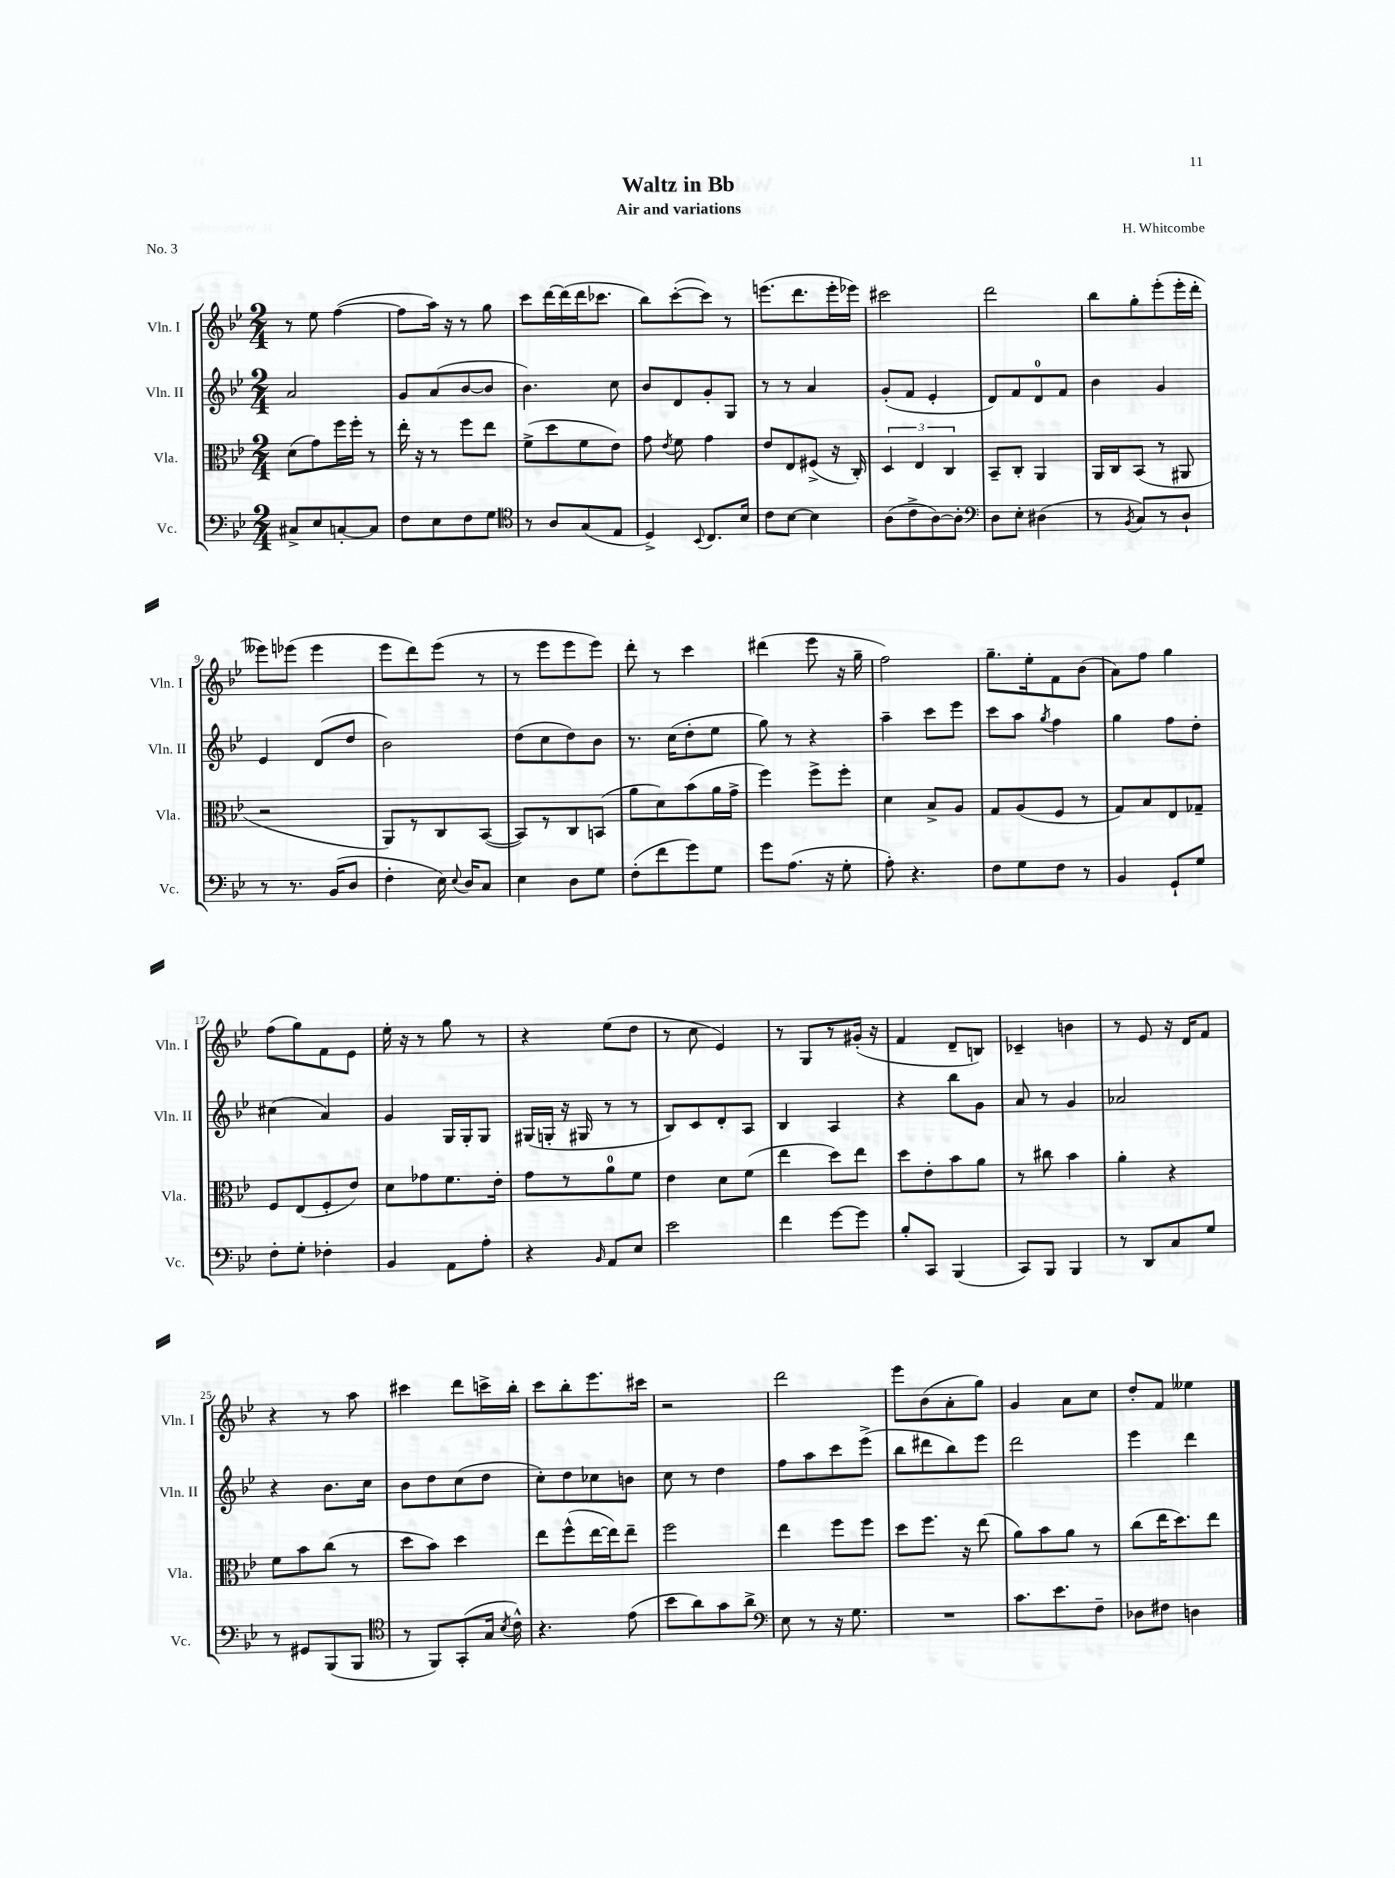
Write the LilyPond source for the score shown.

\header { title = "Waltz in Bb" composer = "H. Whitcombe" subtitle = "Air and variations" piece = "No. 3" }
<<
\new StaffGroup <<
\new Staff = "s0" \with { instrumentName = "Vln. I" shortInstrumentName = "Vln. I" } {
    \clef treble \key bes \major \numericTimeSignature \time 2/4
    \autoBeamOff r8 ees''8 f''4~( |
    f''8[ a''16]) r16 r8 g''8 |
    c'''8[ d'''16~ d'''16( d'''16 ces'''8.] |
    bes''8[) c'''8~-.( c'''8]) r8 |
    e'''8.[( d'''8. e'''16-. ees'''16]) |
    cis'''2 |
    d'''2 |
    bes''8[ g''8-. ees'''8-.( ees'''16-. d'''16]-. |
    eeses'''8[) ees'''8]( ees'''4 |
    ees'''8[ d'''8) ees'''8]( r8 |
    r8 ees'''8[ ees'''8 ees'''8]) |
    d'''8-. r8 c'''4 |
    dis'''4( ees'''8 r16 g''16-- |
    f''2) |
    g''8.[-- ees''16-. f'8 bes'8]( |
    a'8[) f''8] g''4 |
    f''8[( g''8) f'8 ees'8] |
    ees''16-. r16 r8 g''8 r8 |
    r4 ees''8[( d''8] |
    r8 c''8 ees'4) |
    r8 g8[ r8 gis'16]-.( r16 |
    f'4 d'8[-- b8]) |
    ces'4-- b'4 |
    r8 ees'8 r16 d'16[ f'8] |
    r4 r8 a''8 |
    cis'''4 d'''8[ c'''16-> bes''16]-. |
    c'''8[ bes''8-. ees'''8. cis'''16] |
    r2 |
    d'''2 |
    ees'''8[ bes'8( a'8-. g''8]) |
    g'4 a'8[ c''8] |
    d''8[-. f'8] eeses''4 \bar "|." |
}
\new Staff = "s1" \with { instrumentName = "Vln. II" shortInstrumentName = "Vln. II" } {
    \clef treble \key bes \major \numericTimeSignature \time 2/4
    \autoBeamOff a'2 |
    g'8[ a'8( bes'8~ bes'8] |
    bes'4.) c''8 |
    bes'8[ d'8 g'8-. g8] |
    r8 r8 a'4 |
    g'8[-.( f'8] ees'4-. |
    d'8[) f'8 d'8-0 f'8] |
    bes'4 g'4 |
    ees'4 d'8[( d''8] |
    bes'2) |
    d''8[( c''8 d''8) bes'8] |
    r8. c''16[( d''8-. ees''8] |
    g''8) r8 r4 |
    a''4-- c'''8[ ees'''8] |
    c'''8[ a''8] \acciaccatura { g''8 } f''4 |
    g''4 f''8[ d''8]-. |
    cis''4( a'4) |
    g'4 g16[ g16-. g8] |
    gis16[( g16]-. r16 gis16 r8 r8 |
    bes8[) c'8 d'8-. a8] |
    bes4 a4 |
    r4 bes''8[ g'8] |
    a'8 r8 g'4 |
    aes'2 |
    r4 bes'8.[ c''16] |
    bes'8[ d''8 c''8( d''8] |
    c''8[-.) d''8 ces''8 b'8] |
    c''8 r8 d''4 |
    f''8[ a''8 c'''8 ees'''8]->( |
    bes''8[ dis'''8 bes''8) ees'''8] |
    d'''2 |
    ees'''4 d'''4 \bar "|." |
}
\new Staff = "s2" \with { instrumentName = "Vla." shortInstrumentName = "Vla." } {
    \clef alto \key bes \major \numericTimeSignature \time 2/4
    \autoBeamOff d'8[( g'8) f''16 f''16]-. r8 |
    ees''16-. r16 r8 f''8[ ees''8] |
    f'8[->( d''8 f'8 ees'8]) |
    g'8 \acciaccatura { ees'8 } f'8 g'4 |
    ees'8[ ees8 fis8]->( r16 c16-.) |
    \tuplet 3/2 { d4 ees4 c4 } |
    bes,8[-- c8]-. a,4 |
    a,16[ c16 bes,8]( r8 ais,8 |
    r2 |
    a,8[) r8 c8 bes,8]~( |
    bes,8[) r8 c8 b,8]( |
    a'8[ d'8) bes'8( a'16 g'16]-> |
    f''4) f''8[-> f''8]-. |
    d'4 bes8[-> a8] |
    g8[ a8( f8] r8 |
    g8[) bes8 ees8 ges8]-- |
    f8[ ees8( f8-. ees'8]) |
    d'8[ ges'8 f'8. ees'16]-. |
    g'8[ r8 a'8-0 f'8] |
    ees'4 d'8[ f'8]( |
    ees''4 d''8[) ees''8] |
    d''8[ ees'8-. bes'8 a'8] |
    r8 cis''8 bes'4 |
    a'4-. r4 |
    f'8[ bes'8 c''8]( r8 |
    d''8[ bes'8]) d''4 |
    ees''8[ f''8-^( ees''16~ ees''16) ees''8]-- |
    f''2 |
    ees''4 f''8[ f''8] |
    d''8[ f''8.] r16 ees''8( |
    a'8[) bes'8 a'8] r8 |
    c''8[( ees''16 d''8.) ees''8] \bar "|." |
}
\new Staff = "s3" \with { instrumentName = "Vc." shortInstrumentName = "Vc." } {
    \clef bass \key bes \major \numericTimeSignature \time 2/4
    \autoBeamOff cis8[-> ees8 c8~-. c8] |
    f8[ ees8 f8 g8] |
    \clef tenor r8 a8[ g8( ees8] |
    d4->) \appoggiatura { bes,8 } c8.[ bes16] |
    c'8[ bes8]~ bes4 |
    a8[( c'8-> a8~) a8]-. |
    \clef bass d8[ ees8]-. dis4( |
    r8 \acciaccatura { bes,8 } c8[) r8 d8]-! |
    r8 r8. bes,16[( d8] |
    f4-. ees16) \appoggiatura { ees8 } d16[ c8] |
    ees4 d8[ g8] |
    f8[-.( f'8 g'8) g8] |
    g'8[ a8.]( r16 g8-. |
    a8-.) r4. |
    f8[ g8 f8] r8 |
    bes,4 g,8[-! g8] |
    f8[-. g8]-. fes4-. |
    bes,4 a,8[ a8]-. |
    r4 \grace { bes,16 } a,8[ ees8] |
    ees'2 |
    f'4 g'8[~ g'8] |
    bes8[-. c,8] bes,,4( |
    c,8[) bes,,8] bes,,4 |
    r8 d,8[ c8 g8] |
    r8 gis,8[ bes,,8( bes,,8] |
    \clef tenor r8 f,8[) g,8-.( g16] \acciaccatura { bes8 } c'16-^) |
    r4. ees'8( |
    bes'8[ a'8) g'8 a'8]-> |
    \clef bass ees8 r8 r16 g8. |
    R2 |
    c'8.[ ees'8. f8]-- |
    des8[ fis8] d4 \bar "|." |
}
>>
>>
